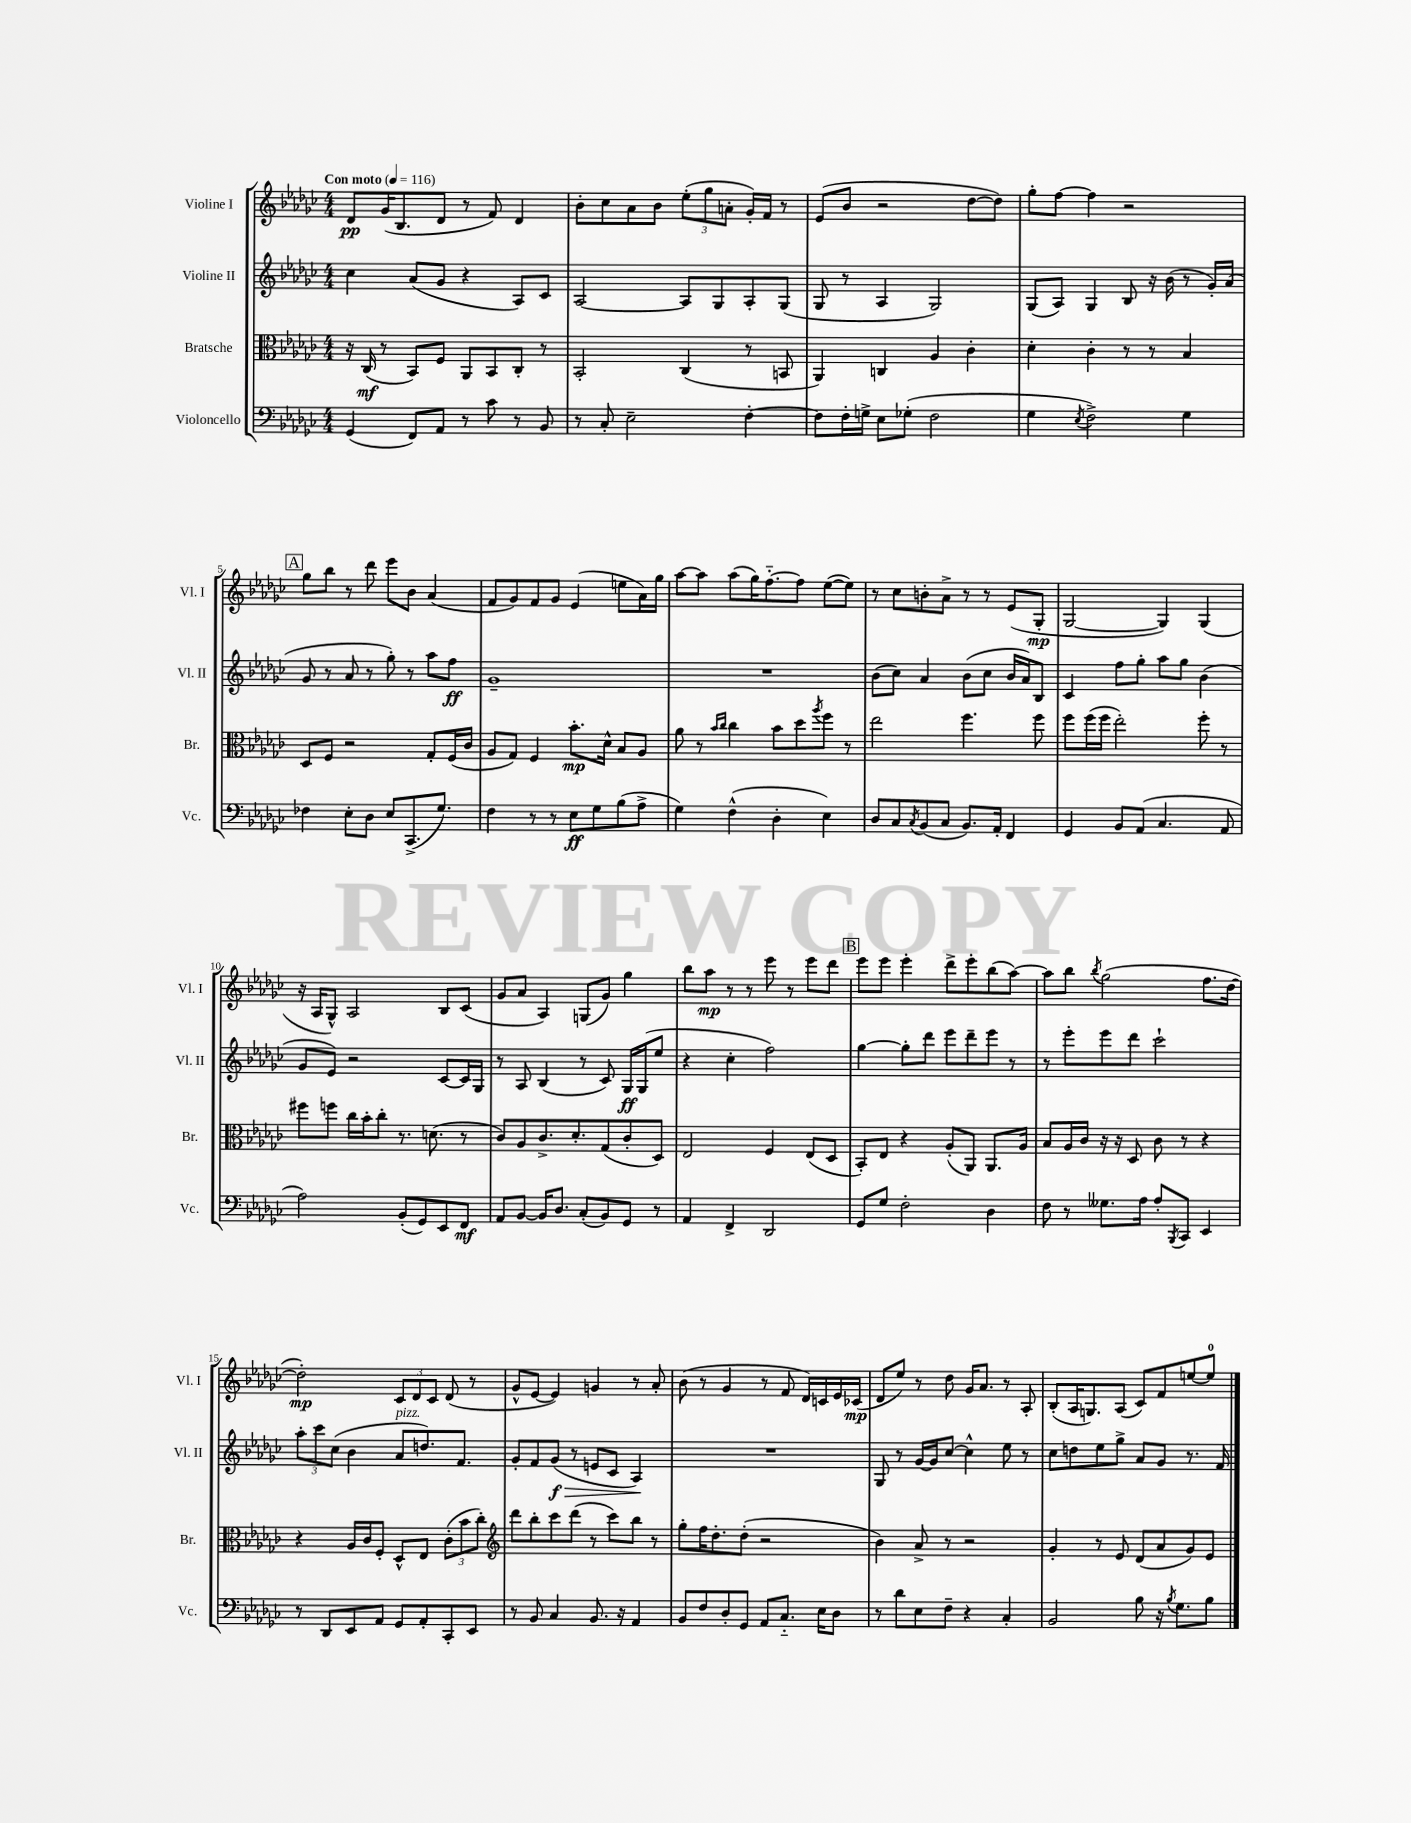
<<
\new StaffGroup <<
\new Staff = "s0" \with { instrumentName = "Violine I" shortInstrumentName = "Vl. I" } {
    \clef treble \key ges \major \numericTimeSignature \time 4/4 \tempo "Con moto" 4 = 116
    des'8\pp ges'16( bes8. des'8 r8 f'8) des'4 |
    bes'8-. ces''8 aes'8 bes'8 \tuplet 3/2 { ees''8-.( ges''8 a'8-. } ges'16-.) f'16 r8 |
    ees'8( bes'8 r2 des''8~ des''8) |
    ges''8-. f''8~ f''4 r2 |
    \mark \markup { \box "A" } ges''8 bes''8 r8 des'''8 ees'''8 bes'8 aes'4( |
    f'8 ges'8) f'8 ges'8 ees'4( e''8 aes'16) ges''16 |
    aes''8~ aes''8 aes''8( ges''16) f''8.~-_ f''8 ees''8~( ees''8) |
    r8 ces''8 b'8-. aes'8-> r8 r8 ees'8( ges8-.\mp |
    ges2~ ges4) ges4( |
    r16 aes16 ges8-^) aes2 bes8 ces'8( |
    ges'8 aes'8 aes4) g8( ges'8) ges''4 |
    bes''8 aes''8\mp r8 r8 ees'''8 r8 ees'''8 des'''8 |
    \mark \markup { \box "B" } ees'''8 ees'''8 ees'''4-. des'''8-> ees'''8-. bes''8( aes''8~) |
    aes''8 bes''8 \acciaccatura { bes''8 } ges''2( f''8. des''16~ |
    des''2-.\mp) \tuplet 3/2 { ces'8 des'8 ces'8 } des'8( r8 |
    ges'8-^ ees'8~ ees'4) g'4 r8 aes'8-. |
    bes'8( r8 ges'4 r8 f'8 des'16) c'16 ees'16 ces'16\mp( |
    des'8 ees''8) r8 des''8 ges'16 aes'8. r8 aes8-. |
    bes8-.( aes16 g8.) aes8( ces'8) f'8 e''8~ e''8-0 \bar "|." |
}
\new Staff = "s1" \with { instrumentName = "Violine II" shortInstrumentName = "Vl. II" } {
    \clef treble \key ges \major \numericTimeSignature \time 4/4
    ces''4 aes'8( ges'8 r4 aes8) ces'8 |
    aes2~ aes8 ges8 aes8-. ges8( |
    ges8 r8 aes4 ges2) |
    ges8( aes8) ges4 bes8 r16 bes'16( r8 ges'16-.) aes'16( |
    \mark \markup { \box "A" } ges'8 r8 aes'8 r8 ges''8-.) r8 aes''8 f''8\ff |
    ges'1-- |
    R1 |
    bes'8( ces''8) aes'4 bes'8( ces''8 bes'16 aes'16) bes8 |
    ces'4 f''8 ges''8-. aes''8 ges''8 bes'4( |
    ges'8 ees'8) r2 ces'8~ ces'16 ges16 |
    r8 aes8 bes4( r8 ces'8) ges16\ff ges16( ees''8 |
    r4 ces''4-. f''2) |
    \mark \markup { \box "B" } ges''4~ ges''8-. des'''8 ees'''8 des'''8-- ees'''8 r8 |
    r8 ees'''8-. ees'''8 des'''8 ces'''2-! |
    \tuplet 3/2 { aes''8-. ces'''8 ces''8( } bes'4 aes'8^\markup { \italic "pizz." } d''8.) f'8. |
    ges'8-. f'8 ges'8\f\>( r8 e'8 ces'8 aes4\!) |
    R1 |
    ges8 r8 ges'16~ ges'16 ces''8~ ces''4-^ ees''8 r8 |
    ces''8 d''8 ees''8 ges''8-> aes'8 ges'8 r8. f'16 \bar "|." |
}
\new Staff = "s2" \with { instrumentName = "Bratsche" shortInstrumentName = "Br." } {
    \clef alto \key ges \major \numericTimeSignature \time 4/4
    r16 ces16\mf( r8 bes,8) f8 aes,8 bes,8 ces8-. r8 |
    bes,2-. ces4( r8 b,8 |
    aes,4) c4 aes4 ces'4-. |
    des'4-. ces'4-. r8 r8 bes4 |
    \mark \markup { \box "A" } des8 f8 r2 ges8-. f16( ces'16 |
    aes8 ges8) f4 bes'8.-.\mp des'16-^ bes8 aes8 |
    aes'8 r8 \grace { bes'16 ces''16 } ces''4 bes'8 des''8 \acciaccatura { aes''8 } f''8 r8 |
    ees''2 f''4. f''8 |
    f''8 f''16( f''16 ees''2-.) f''8-. r8 |
    fis''8 f''8 ces''16 bes'16-. ces''8-. r8. d'8.( r8 |
    ces'8) aes8 ces'8.-> des'8.-. ges8( ces'8-. des8) |
    ees2 f4 ees8( des8 |
    \mark \markup { \box "B" } bes,8-.) ees8 r4 aes8-.( aes,8) aes,8. aes16 |
    bes8 aes16 ces'16 r16 r16 des8 ces'8 r8 r4 |
    r4 aes16 ces'16 f8-. des8-^ ees8 \tuplet 3/2 { ces'8-.( bes'8 ces''8-.) } |
    \clef treble des'''8 bes''8-. ces'''8 des'''8( r8 ces'''8) bes''8 r8 |
    ges''8-. f''16 des''8.-. des''8-.( r2 |
    bes'4) aes'8-> r8 r2 |
    ges'4-. r8 ees'8 des'8( aes'8 ges'8) ees'8 \bar "|." |
}
\new Staff = "s3" \with { instrumentName = "Violoncello" shortInstrumentName = "Vc." } {
    \clef bass \key ges \major \numericTimeSignature \time 4/4
    ges,4( f,8) aes,8 r8 ces'8 r8 bes,8 |
    r8 ces8-. ees2-- f4~-. |
    f8 f16-. g16-> ees8 ges8-.( f2 |
    ges4 \acciaccatura { ees8 } f2->) ges4 |
    \mark \markup { \box "A" } fes4 ees8-. des8 ees8 ces,8.->( ges8.) |
    f4 r8 r8 ees8\ff ges8 bes8( aes8-> |
    ges4) f4-^( des4-. ees4) |
    des8 ces8 \acciaccatura { ces8 } bes,8( ces8 bes,8.) aes,16-. f,4 |
    ges,4 bes,8 aes,8( ces4. aes,8 |
    aes2) bes,8-.( ges,8) ees,8 f,8\mf |
    aes,8 bes,8~ bes,16 des8. ces8-.( bes,8) ges,8 r8 |
    aes,4 f,4-> des,2 |
    \mark \markup { \box "B" } ges,8 ges8 f2-. des4 |
    f8 r8 geses8. aes16 aes8-. \acciaccatura { bes,,8 } ces,8 ees,4 |
    r8 des,8 ees,8 aes,8 ges,8 aes,8-. ces,8-. ees,8 |
    r8 bes,8 ces4 bes,8. r16 aes,4 |
    bes,8 f8 des8-. ges,8 aes,8 ces8.-_ ees16 des8 |
    r8 des'8 ees8 f8-- r4 ces4-. |
    bes,2 bes8 r16 \acciaccatura { bes8 } ges8. bes8 \bar "|." |
}
>>
>>
